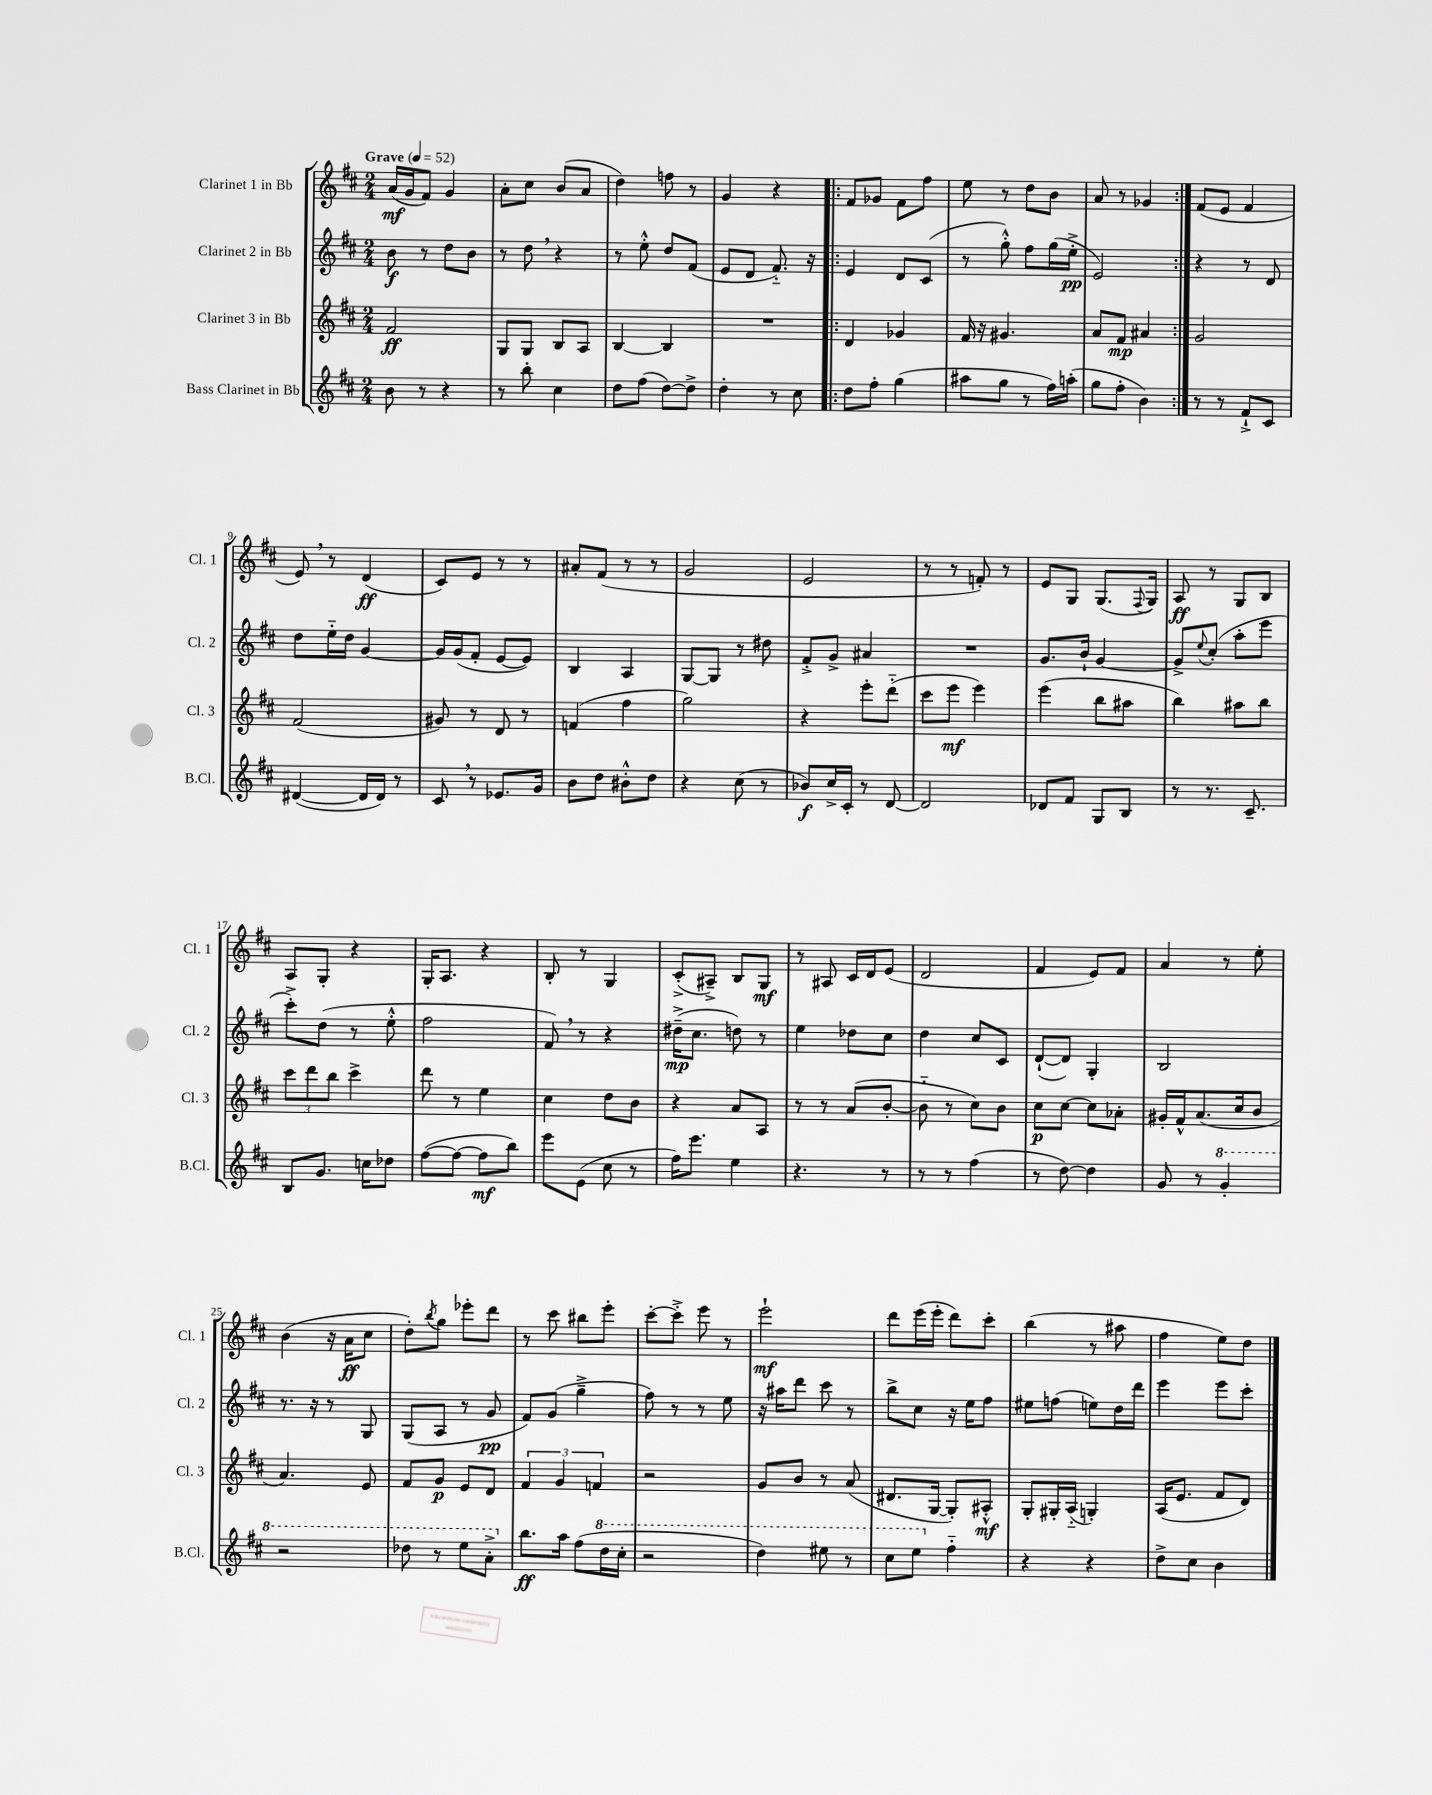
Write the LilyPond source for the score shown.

<<
\new StaffGroup <<
\new Staff = "s0" \with { instrumentName = "Clarinet 1 in Bb" shortInstrumentName = "Cl. 1" } {
    \clef treble \key d \major \numericTimeSignature \time 2/4 \tempo "Grave" 4 = 52
    a'16\mf( g'16 fis'8) g'4 |
    a'8-. cis''8 b'8( a'8 |
    d''4) f''8 r8 |
    g'4 r4 |
    \repeat volta 2 { fis'8 ges'8 fis'8 fis''8 |
    e''8 r8 d''8 b'8 |
    a'8 r8 ges'4 | }
    fis'8( e'8 fis'4 |
    e'8) \breathe r8 d'4\ff( |
    cis'8) e'8 r8 r8 |
    ais'8-. fis'8( r8 r8 |
    g'2 |
    e'2 |
    r8 r8 f'8-.) r8 |
    e'8 g8 g8.( \appoggiatura { fis8 } g16) |
    a8\ff r8 g8 b8 |
    a8 g8-. r4 |
    g16-. a8. r4 |
    b8-. r8 g4 |
    cis'8-.->( ais8--->) b8 g8\mf |
    r8 ais8 cis'16 d'16 e'8( |
    d'2 |
    fis'4 e'8) fis'8 |
    a'4 r8 e''8-. |
    b'4( r16 a'16\ff cis''8 |
    d''8-.) \acciaccatura { b''8 } g''8 ees'''8-. d'''8 |
    r8 cis'''8 bis''8 e'''8-. |
    cis'''8~-. cis'''8-.-> e'''8 r8 |
    e'''2-!\mf |
    d'''8 e'''16( e'''16-. d'''8) cis'''8-. |
    b''4( r8 ais''8 |
    fis''4 e''8) d''8 \bar "|." |
}
\new Staff = "s1" \with { instrumentName = "Clarinet 2 in Bb" shortInstrumentName = "Cl. 2" } {
    \clef treble \key d \major \numericTimeSignature \time 2/4
    b'8\f r8 d''8 b'8 |
    r8 d''8 \breathe r4 |
    r8 e''8-.-^ d''8 fis'8( |
    e'8 d'8 fis'8.-_) r16 |
    \repeat volta 2 { e'4 d'8 cis'8( |
    r8 g''8-.-^) fis''8 g''16( e''16-.->\pp |
    e'2) | }
    r4 r8 d'8 |
    d''8 e''16-_ d''16 g'4~ |
    g'16 g'16( fis'8-. e'8~ e'8) |
    b4 a4 |
    g8~ g8 r8 dis''8 |
    fis'8-.-> g'8-> ais'4 |
    R2 |
    g'8. b'16-! g'4~ |
    g'8-> \appoggiatura { e''8 } cis''8-.( a''8-. e'''8 |
    cis'''8-.->) d''8( r8 e''8-.-^ |
    fis''2 |
    fis'8) \breathe r8 r4 |
    dis''16--->\mp( cis''8. d''8) r8 |
    e''4 des''8 cis''8 |
    d''4 cis''8 cis'8 |
    d'8~-!( d'8) g4-. |
    b2 |
    r8. r16 r8 g8 |
    g8( a8 r8 g'8\pp |
    fis'8) g'8( g''4---> |
    fis''8) r8 r8 e''8 |
    r16 ais''16 d'''8 cis'''8 r8 |
    b''8-> cis''8 r16 e''16 fis''8 |
    eis''8 f''8( e''8) d''16 d'''16 |
    e'''4 e'''8 cis'''8-. \bar "|." |
}
\new Staff = "s2" \with { instrumentName = "Clarinet 3 in Bb" shortInstrumentName = "Cl. 3" } {
    \clef treble \key d \major \numericTimeSignature \time 2/4
    fis'2\ff |
    g8 g8 b8 a8 |
    b4~ b4 |
    R2 |
    \repeat volta 2 { d'4 ges'4 |
    fis'16 r16 gis'4. |
    a'8 fis'8\mp ais'4 | }
    g'2 |
    fis'2( |
    gis'8) r8 d'8 r8 |
    f'4( fis''4 |
    g''2) |
    r4 e'''8-. d'''8-_( |
    cis'''8 e'''8\mf e'''4) |
    e'''4( b''8 ais''8 |
    b''4) ais''8 b''8 |
    \tuplet 3/2 { cis'''8 d'''8 b''8 } cis'''4-> |
    d'''8 r8 e''4 |
    cis''4 d''8 b'8 |
    r4 a'8 a8 |
    r8 r8 a'8( b'8~-. |
    b'8-_ r8 cis''8) b'8 |
    cis''8\p cis''8~ cis''8 aes'8-. |
    gis'16-. fis'16-^ a'8.( cis''16 b'8 |
    a'4.) e'8 |
    fis'8 g'8\p e'8 d'8 |
    \tuplet 3/2 { fis'4 g'4 f'4 } |
    r2 |
    g'8 b'8 r8 a'8( |
    dis'8. g16~ g8-.) ais8-.-^\mf |
    g8-. gis16-. a16-_( g4-.) |
    a16( e'8. fis'8 d'8) \bar "|." |
}
\new Staff = "s3" \with { instrumentName = "Bass Clarinet in Bb" shortInstrumentName = "B.Cl." } {
    \clef treble \key d \major \numericTimeSignature \time 2/4
    b'8 r8 r4 |
    r8 b''8-. cis''4 |
    d''8 fis''8( d''8~) d''8-> |
    d''4-. r8 cis''8 |
    \repeat volta 2 { d''8 fis''8-. g''4( |
    ais''8 g''8 r8 fis''16) a''16-.( |
    g''8 fis''8-. b'4) | }
    r8 r8 fis'8-!-> cis'8 |
    dis'4~( dis'16 dis'16) r8 |
    cis'8 \breathe r8 ees'8. g'16 |
    b'8 d''8 bis'8-.-^ d''8 |
    r4 cis''8( r8 |
    bes'8\f) cis''16-> cis'16-. r8 d'8~ |
    d'2 |
    des'8 fis'8 g8 b8 |
    r8 r8. cis'8.-- |
    b8 g'8. c''16 des''8 |
    fis''8~( fis''8~ fis''8\mf b''8) |
    e'''8 e'8( cis''8 r8 |
    fis''16) e'''8. e''4 |
    r4. r8 |
    r8 r8 fis''4( |
    r8 d''8~) d''4 |
    g'8 r8 \ottava #1 g''4-. |
    r2 |
    des'''8 r8 e'''8 a''8-.-> \ottava #0 |
    b''8.\ff a''16 fis''8( \ottava #1 d'''16 cis'''16-. |
    r2 |
    d'''4) eis'''8 r8 |
    cis'''8 e'''8 \ottava #0 fis''4-_ |
    r4 r4 |
    d''8-> cis''8 b'4 \bar "|." |
}
>>
>>
